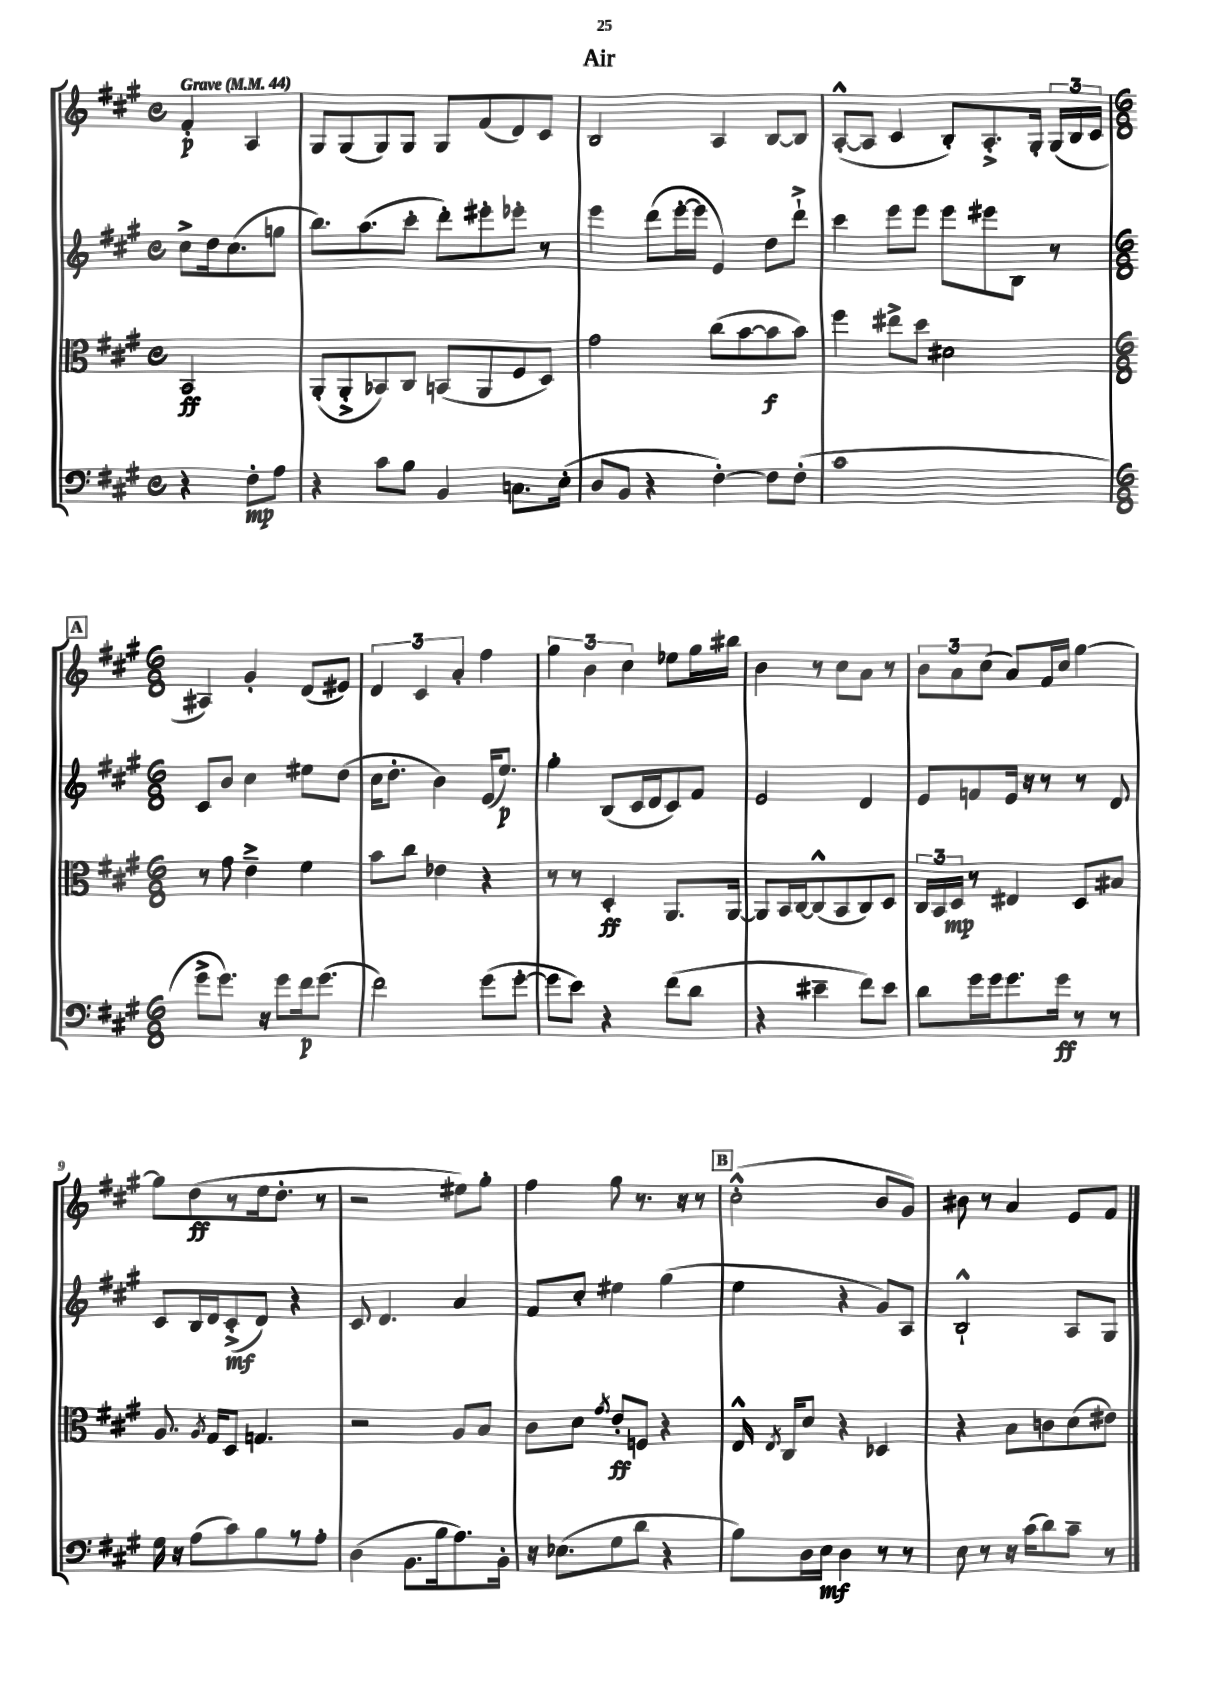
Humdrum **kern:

**kern	**kern	**kern	**kern
*staff4	*staff3	*staff2	*staff1
*clefF4	*clefC3	*clefG2	*clefG2
*k[f#c#g#]	*k[f#c#g#]	*k[f#c#g#]	*k[f#c#g#]
*M4/4	*M4/4	*M4/4	*M4/4
*met(c)	*met(c)	*met(c)	*met(c)
*MM44	*MM44	*MM44	*MM44
4r	2BB	8cc#^	4f#'
.	.	16dd	.
.	.	(8.cc#	.
8F#'	.	.	4A
8A	.	8gg	.
=	=	=	=
4r	(8AA'	8.bb)	8G#
.	8AA'^	.	(8G#
.	.	(8.aa	.
8c#	8BB-)	.	8G#)
8B	8C#	8ccc#'	8G#
4BB	(8BB	8ddd')	8G#
.	8AA	8eee#'	(8f#
8.C	8F#	8eee-'	8d)
.	8D)	8r	8c#
(16E'	.	.	.
=	=	=	=
8D	2g#	4eee	2B
8BB	.	.	.
4r	.	(8ddd	.
.	.	[16eee'	.
.	.	16eee]	.
[4F#')	(8cc#	4e)	4A
.	[8b	.	.
8F#]	8b]	8dd	[8B
(8F#'	8b)	8ddd`^	8B]
=	=	=	=
1c#	4ff#	4ccc#	([8A'^^
.	.	.	8A]
.	8ee#^	8eee	4c#
.	8dd	8eee	.
.	2d#	8eee	8B')
.	.	8eee#	8.A'^
.	.	8B	.
.	.	.	16G#'
.	.	8r	(24G#
.	.	.	24B
.	.	.	24c#
=	=	=	=
*M6/8	*M6/8	*M6/8	*M6/8
8g#^	8r	8c#	4A#)
8.g#)	8g#	8b	.
.	4e~^	4cc#	4g#'
16r	.	.	.
8g#	.	.	.
16f#	4f#	8ee#	(8d
(8.g#	.	.	.
.	.	(8dd	8e#)
=	=	=	=
2f#)	8b	16cc#	6d
.	.	8.dd'	.
.	8cc#	.	.
.	.	.	6c#
.	4e-	4b)	.
.	.	.	6a'
(8g#	4r	(16e	4ff#
.	.	8.ee)	.
[8g#'	.	.	.
=	=	=	=
8g#]	8r	4gg#'	6gg#
8e)	8r	.	.
.	.	.	6b
4r	4D'	(8B	.
.	.	.	6cc#
.	.	16c#	.
.	.	16d	.
(8f#	8.AA	8c#)	8ee-
8d	.	8f#	16gg#
.	[16AA	.	16bb#
=	=	=	=
4r	8AA]	2e	4b
.	16BB	.	.
.	[16C#	.	.
4e#~	(8C#^^]	.	8r
.	8BB	.	8cc#
8f#)	8C#)	4d	8a
8e#	8D	.	8r
=	=	=	=
8d	24C#	8e	12b
.	24BB	.	.
.	24D	.	12a
16g#	8r	8f	.
.	.	.	(12cc#
16g#	.	.	.
8.g#	4E#	16e	8a)
.	.	16r	.
.	.	8r	16f#
16g#	.	.	16cc#
8r	8D	8r	[4gg#
8r	8B#	8d	.
=	=	=	=
16G#	8.A	8c#	8gg#]
16r	.	.	.
(8A	.	16B	(8dd
.	8qA	.	.
.	16G#	16d	.
8c#)	8D	(8c#'^	8r
8B	4.G	8d)	16ee
.	.	.	8.dd'
8r	.	4r	.
8A'	.	.	8r
=	=	=	=
(4D	2r	8c#	2r
.	.	4.d	.
8.BB	.	.	.
16B	.	.	.
8.A)	8A	4a	8ee#)
.	8B	.	8gg#'
16BB'	.	.	.
=	=	=	=
16r	8c#	8f#	4ff#
(8.E-	.	.	.
.	8d	8cc#'	.
.	8qg#	.	.
8G#	8e'	4ee#	8gg#
8d	8F	.	8.r
4r	4r	(4gg#	.
.	.	.	16r
.	.	.	8r
=	=	=	=
8B)	16E^^	4ee	(2cc#'^^
.	8qE	.	.
.	16C#	.	.
16D	8d	.	.
16E	.	.	.
4D	4r	4r	.
8r	4D-	8g#)	8b
8r	.	8A	8g#)
=	=	=	=
8E	4r	2B`^^	8b#
8r	.	.	8r
16r	8B	.	4a
(16c#	.	.	.
8d)	8c	.	.
8c#~	(8d	8A	8e
8r	8e#)	8G#	8f#
==	==	==	==
*-	*-	*-	*-
